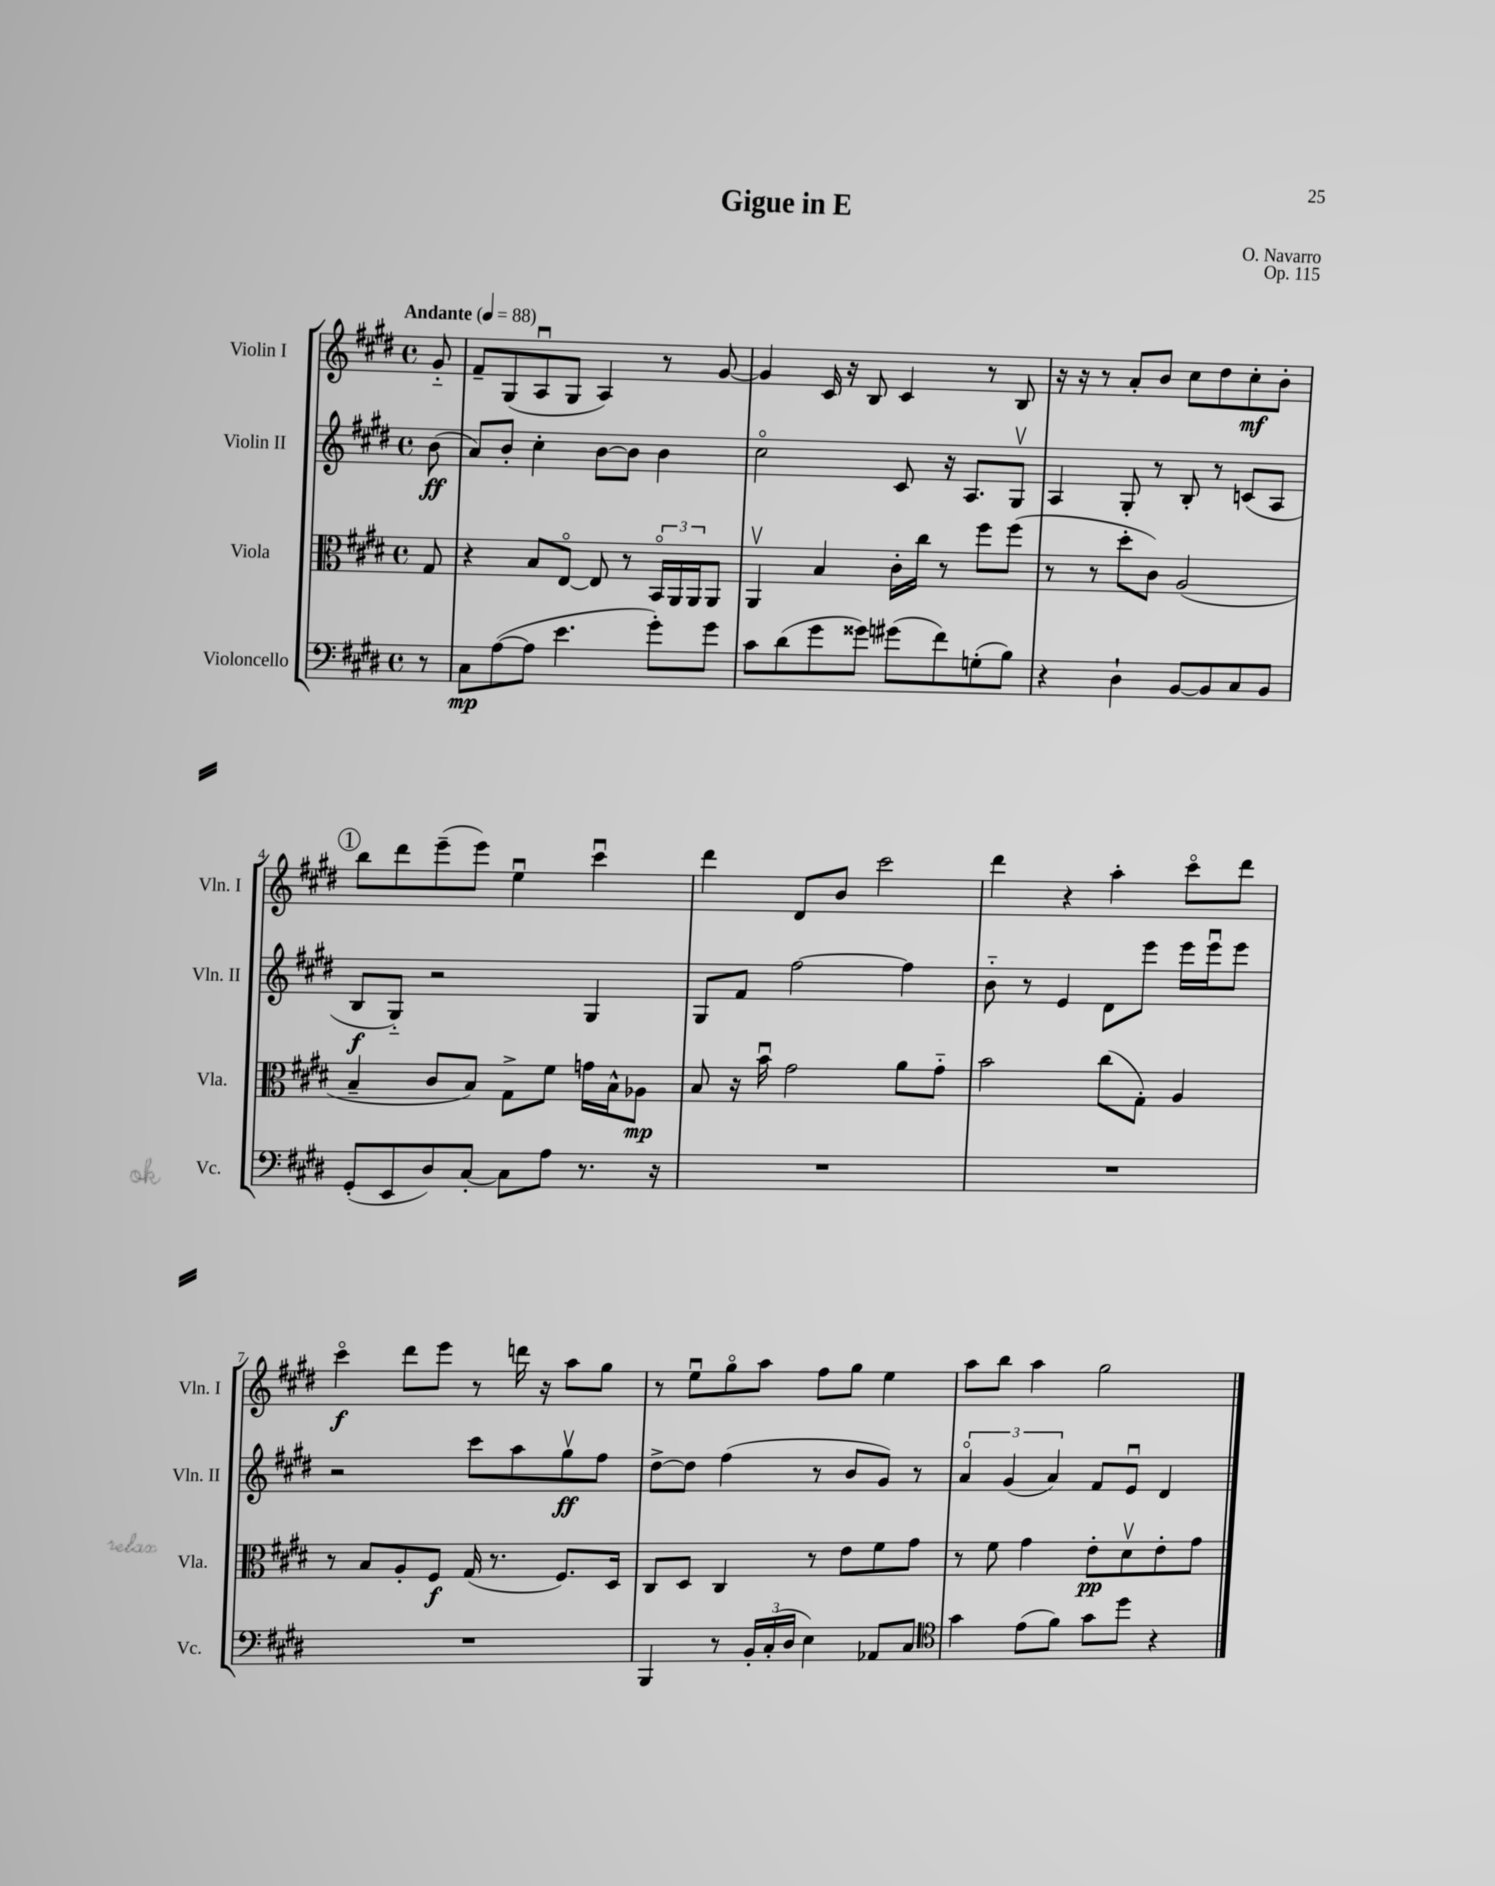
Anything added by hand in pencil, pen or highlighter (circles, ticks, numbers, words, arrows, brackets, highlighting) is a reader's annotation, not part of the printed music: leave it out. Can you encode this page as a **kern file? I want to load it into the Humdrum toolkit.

**kern	**kern	**kern	**kern
*staff4	*staff3	*staff2	*staff1
*clefF4	*clefC3	*clefG2	*clefG2
*k[f#c#g#d#]	*k[f#c#g#d#]	*k[f#c#g#d#]	*k[f#c#g#d#]
*M4/4	*M4/4	*M4/4	*M4/4
*met(c)	*met(c)	*met(c)	*met(c)
*MM88	*MM88	*MM88	*MM88
8r	8G#	(8b	8g#'~
=	=	=	=
8C#	4r	8a)	8f#~
([8A	.	8b'	(8G#
8A]	8B	4cc#'	8Au
4.e	[8Eo	.	8G#
.	8E]	[8b	4A)
.	8r	8b]	.
8g#')	24BBo	4b	8r
.	24AA	.	.
.	24AA	.	.
8g#	8AA	.	[8g#
=	=	=	=
8c#	4AAv	2cc#o	4g#]
(8d#	.	.	.
8g#	4B	.	16c#
.	.	.	16r
8g##)	.	.	8B
(8g#	16c#'	8c#	4c#
.	16cc#	.	.
8f#)	8r	16r	.
.	.	8.A	.
(8G'	8ff#	.	8r
8B)	(8ff#	8G#v	8B
=	=	=	=
4r	8r	4A	16r
.	.	.	16r
.	8r	.	8r
4D#`	8dd#'	8G#'	8a'
.	8c#)	8r	8b
[8BB	(2A	8B'	8cc#
8BB]	.	8r	8dd#
8C#	.	(8c	8cc#'
8BB	.	8A	8b'
=	=	=	=
(8GG#'	4B~	8B	8bb
8EE	.	8G#'~)	8ddd#
8D#)	8c#	2r	(8eee~
[8C#'	8B)	.	8eee)
8C#]	8G#^	.	4eeu
8A	8f#	.	.
8.r	16g	4G#	4ccc#u
.	16B^^	.	.
.	8A-	.	.
16r	.	.	.
=	=	=	=
1r	8B	8G#	4ddd#
.	16r	8f#	.
.	16bu	.	.
.	2g#	[2ff#	8d#
.	.	.	8b
.	.	.	2ccc#
.	8a	4ff#]	.
.	8g#'~	.	.
=	=	=	=
1r	2b	8b'~	4ddd#
.	.	8r	.
.	.	4e	4r
.	(8cc#	8d#	4aa'
.	8G#')	8eee	.
.	4A	16eee	8ccc#o
.	.	16eeeu	.
.	.	8eee	8ddd#
=	=	=	=
1r	8r	2r	4ccc#o
.	8B	.	.
.	8A'	.	8ddd#
.	8F#	.	8eee
.	(16G#	8ccc#	8r
.	8.r	.	.
.	.	8aa	16ddd
.	.	.	16r
.	8.F#)	8gg#v	8aa
.	.	8ff#	8gg#
.	16D#	.	.
=	=	=	=
4BBB	8C#	[8dd#^	8r
.	8D#	8dd#]	8eeu
8r	4C#	(4ff#	8gg#o
24BB'	.	.	8aa
(24C#'	.	.	.
24D#	.	.	.
4E)	8r	8r	8ff#
.	8e	8b	8gg#
8AA-	8f#	8g#)	4ee
8C#	8g#	8r	.
=	=	=	=
*clefC4	*	*	*
4g#	8r	6ao	8aa
.	8f#	.	8bb
.	.	(6g#	.
(8e	4g#	.	4aa
.	.	6a)	.
8f#)	.	.	.
8g#	8e'	8f#	2gg#
8dd#	8d#v	8eu	.
4r	8e'	4d#	.
.	8g#	.	.
==	==	==	==
*-	*-	*-	*-
